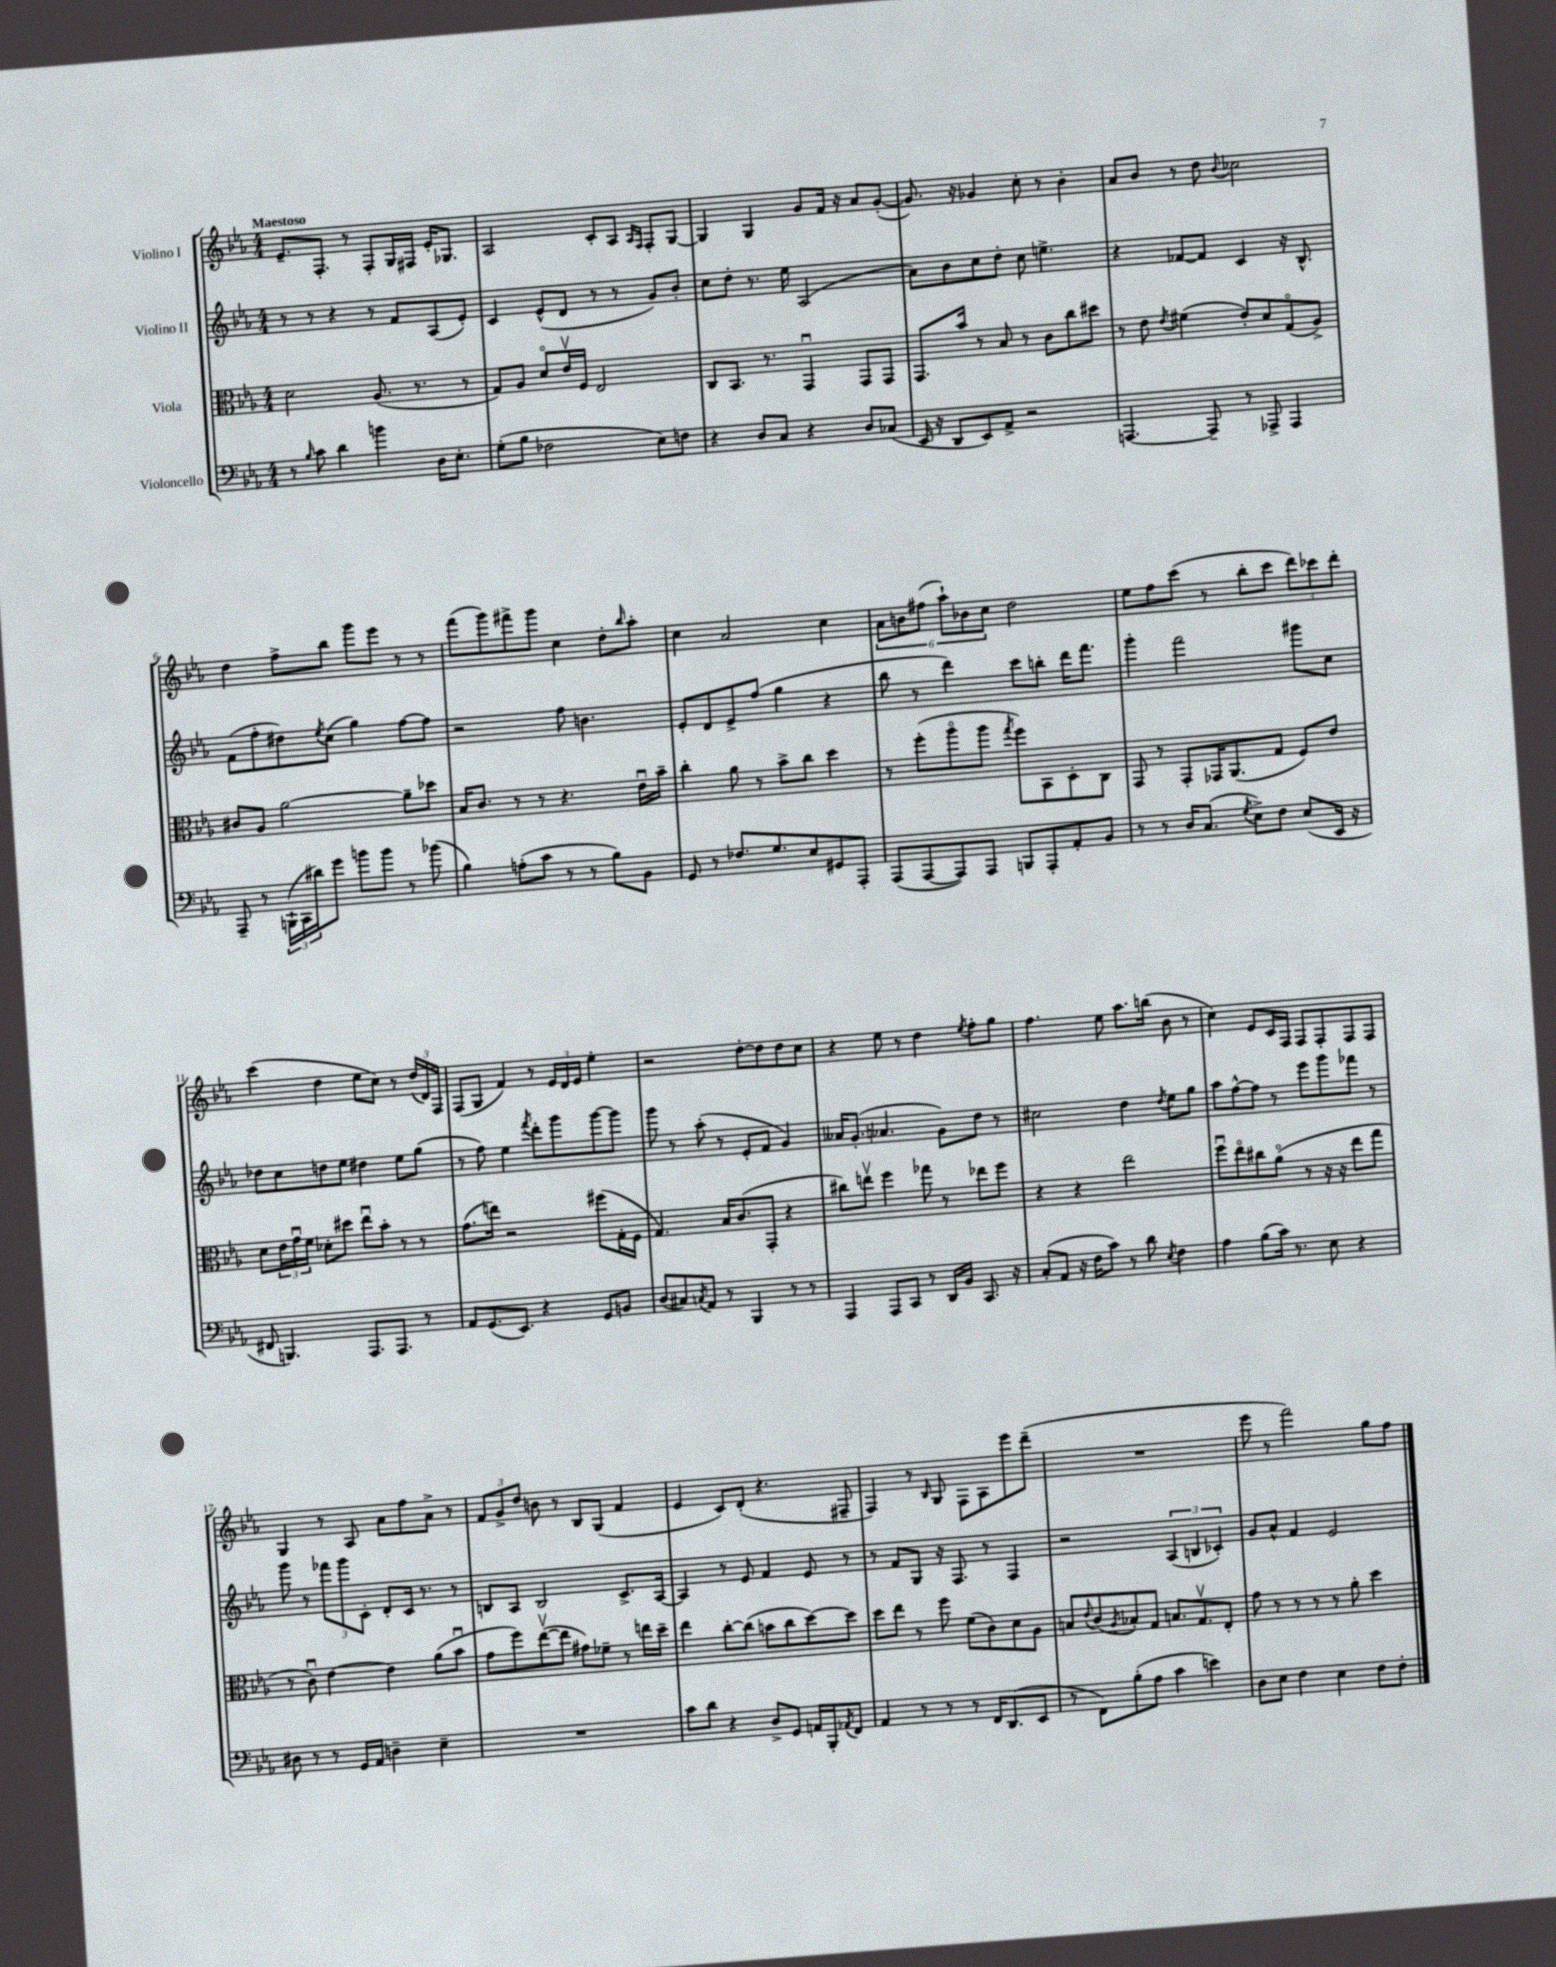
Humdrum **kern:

**kern	**kern	**kern	**kern
*staff4	*staff3	*staff2	*staff1
*clefF4	*clefC3	*clefG2	*clefG2
*k[b-e-a-]	*k[b-e-a-]	*k[b-e-a-]	*k[b-e-a-]
*M4/4	*M4/4	*M4/4	*M4/4
8r	2d	8r	8.e-~
16qqB-	.	.	.
8c	.	8r	.
.	.	.	8.F'
4d	.	4r	.
.	.	.	8r
4b	(8.A-	8r	8F'
.	.	8f	16G
.	8.r	.	16F#
16D	.	(8A-	16e-'
8.E-'	.	.	8.G-
.	8r	8e-')	.
=	=	=	=
(8G'	8G)	4c	2A-
8B-	8A-	.	.
2F-	8do	(8e-^^	.
.	16e-v	8d	.
.	16F	.	.
.	2E-	8r	8c'
.	.	8r	8A-
.	.	.	16qqA-
.	.	.	16qqF
8E-)	.	8g)	8F'
8F	.	8b-'	[8G
=	=	=	=
4r	8C	8cc	4G]
.	8.BB-	8dd'	.
8D	.	8.r	4G
.	8.r	.	.
8C	.	.	.
.	.	16ee-	.
4r	4GGu	(2A-	8g
.	.	.	16f
.	.	.	16r
8D	8GG	.	8a-
(8C-	8GG	.	([8g'
=	=	=	=
16EE-	8.GG	8a-)	8.g])
16r	.	.	.
8DD	.	8b-	.
.	16b-	.	16r
8EE-)	8r	8cc	4g-
8AA-^	8B-	8dd'	.
2r	8r	8cc	8cc'
.	8c	4.ee^	8r
.	8cc	.	4b-'
.	8dd#	.	.
=	=	=	=
[4.AAA	8r	4r	8a-
.	8e-	.	8b-
.	8qe-	.	.
.	(4f#	[8f-	8r
8AAA~]	.	8f-]	8dd
.	.	.	8qqb-
8r	8e-')	4c	2cc-
8AAA-^	8d	.	.
4AAA-	(8Go	16r	.
.	.	8.B-^^	.
.	8A-^)	.	.
=	=	=	=
8AAA-~	8c#	(8f	4dd
8r	8A-	8ff'	.
(24BBB`	[2a-	8dd#)	8ff^
24CC	.	.	.
24d#)	.	.	.
.	.	8qee-	.
8g	.	(8cc	8bb-
8b	.	4gg)	8ggg
8b	.	.	8eee-
8r	8a-~]	[8ff	8r
(8b-	8dd-	8ff]	8r
=	=	=	=
4B-)	16B-	2r	(8fff
.	8.c	.	.
.	.	.	8ggg)
(8A'	8r	.	8fff#^
8c	8r	.	8ggg
8r	4.r	8ff	4cc
8r	.	4.b	.
8B-)	.	.	8dd'
.	.	.	16qqbb-
8BB-	16e-u	.	8aa-'
.	16b-~	.	.
=	=	=	=
8GG	4cc'	8e-'	4cc
8r	.	8d	.
8.F-	8a-	8e-^	2a-
.	8r	(8ff	.
8.G	.	.	.
.	8b-^	4gg	.
8E-	8cc	.	.
8GG#	4dd	4r	4cc
8AAA-'	.	.	.
=	=	=	=
(8AAA-	8r	8bb-	12a-
.	.	.	12b
[8AAA-	(8ff'	8r	.
.	.	.	(12ff#
8AAA-])	8aa-o	4ddd)	12aa-`)
.	.	.	12b-
8AAA-	8aa-	.	.
.	.	.	12cc
.	8qgg	.	.
8BBB	8ff)	8ccc	2dd
8AAA-'	8BB-	8bb'	.
8AA-'	8D'	16ddd	.
.	.	8.fff	.
8BB-	8C	.	.
=	=	=	=
8r	8GG	4ggg'	8ee-
8r	8r	.	8ff
16D	8GG'	2fff	(8ccc
(8.C	.	.	.
.	16GG-	.	8r
.	(8.AA-	.	.
8qG	.	.	.
8E-^)	.	.	8bb-'
8F	8G	.	8ccc
(8E-	8F)	8ggg#	12ddd)
.	.	.	12ccc-
16EE-	8e-	8cc	.
.	.	.	12ddd'
16r	.	.	.
=	=	=	=
8FF#	8d	8dd-	(4ccc
4.BBB)	24e-	8cc	.
.	24gu	.	.
.	24f	.	.
.	8d-'	8dd	4dd
.	8dd#	8ee-	.
8.AAA-	8ee-u	4dd#	8ee-
.	8b-'	.	8cc)
8.AAA-	.	.	.
.	8r	8ee-	8r
8r	8r	(8gg	(24dd
.	.	.	24d)
.	.	.	24F
=	=	=	=
8AA-	(8.g	8r	(8F
(8.GG	.	8ff)	8G
.	16ee)	.	.
.	2r	4ee-	4f)
8.EE-)	.	.	.
.	.	8qfff	.
4r	.	8ddd'	8r
.	.	8ggg	24e-
.	.	.	24d
.	.	.	24e-
8GG	(8ff#	[8ggg	4ee-'
8BB	16G'	8ggg]	.
.	16F	.	.
=	=	=	=
(8D	4.G)	8ggg	2r
8C#)	.	8r	.
8qC	.	.	.
8AA-	.	(8aa-'	.
8r	16B-	8r	.
.	(8.c	.	.
4BBB-	.	8e-'	[8dd'
.	8GG'	8f	8dd]
8r	4r	4g)	8dd
8r	.	.	8cc
=	=	=	=
4AAA-	8cc#)	16a--	4r
.	.	(8.g'	.
.	8eev	.	.
8AAA-	4ff	4.a-	8ee-
8CC	.	.	8r
8r	8gg-	.	4dd
16DD	8r	8g)	.
16BB-	.	.	.
.	.	.	8qee-
8.CC	8ee-	8dd	8ff'
.	8ff	8r	8gg
16r	.	.	.
=	=	=	=
(8C'	4r	2cc#	4.ff
8AA-	.	.	.
16r	4r	.	.
16F	.	.	.
8c)	.	.	8ee-
8r	2ee-	4dd	8.aa-
8d	.	.	.
.	.	.	(16bb
8qE-	.	8qdd	.
4F	.	8ee-	8b-
.	.	8gg	8r
=	=	=	=
4A-	8ffu	8aa-	4cc)
.	8ee-o	[8ff^^	.
(8B-	8cc#	8ff]	8e-
16c)	(8a-o	8r	16c
8.r	.	.	16F
.	8r	8eee-	8F
8E-	16r	8ggg	8F'
.	16r	.	.
4r	8ee-	8fff-	8F
.	8gg	8r	8F
=	=	=	=
8D#	8r	8ggg	4G
8r	8cu)	8r	.
8r	[4e-	12fff-	8r
.	.	12ggg	.
16GG	.	.	8A-
.	.	12c'	.
16AA-	.	.	.
4D~	4e-]	8d'	8a-
.	.	16c	8ff
.	.	8.r	.
4E-~	(8a-	.	8a-^
.	8b-u	8r	8r
=	=	=	=
1r	8g	8B	12f
.	.	.	12g^
.	8ff)	8A-	.
.	.	.	12dd
.	([8ee-v	2B	8b
.	8ee-]	.	8r
.	8g#)	.	8B-
.	8f-~	.	(8G
.	8r	8.c^	4f
.	16ee	.	.
.	16dd~	[16A-	.
=	=	=	=
8c	4ee-	4A-]	4e-
8d	.	.	.
4r	[8cc'	8r	8c)
.	(8cc]	8e-	(8d'
8D^	8b	4f	4.r
8GG	8cc	.	.
16AA	[8dd)	8e-	.
16BBB-'	.	.	.
8qAA-	.	.	.
8FF	8dd]	8r	8F#~
=	=	=	=
4AA-	8dd	8r	4F)
.	8ee-	8f	.
8r	8r	8G	8r
.	.	.	16qqB-
8r	8ff	16r	8G
.	.	8.F	.
8r	(8f	.	8F
16FF	8c)	8r	8A-
(8.DD	.	.	.
.	8d	4F	8eee-
8EE-	8A-	.	(8ddd~
=	=	=	=
8r	8B	2r	1r
.	8qqe-	.	.
8FF)	(8c	.	.
.	8qA-	.	.
(8B-'	8B-')	.	.
8A-	8G	.	.
4c	8.B	(6A-	.
.	.	6B	.
.	8.Gv	.	.
4e)	.	.	.
.	.	6c-')	.
.	8E-'	.	.
=	=	=	=
8D	8g	8g	8eee-
8E-	8r	8a-^^	8r
4F	8r	4f	2fff)
.	8r	.	.
4E-	8r	2e-	.
.	8a-'	.	.
8F	4dd	.	8gg
8F'	.	.	8ff
==	==	==	==
*-	*-	*-	*-
